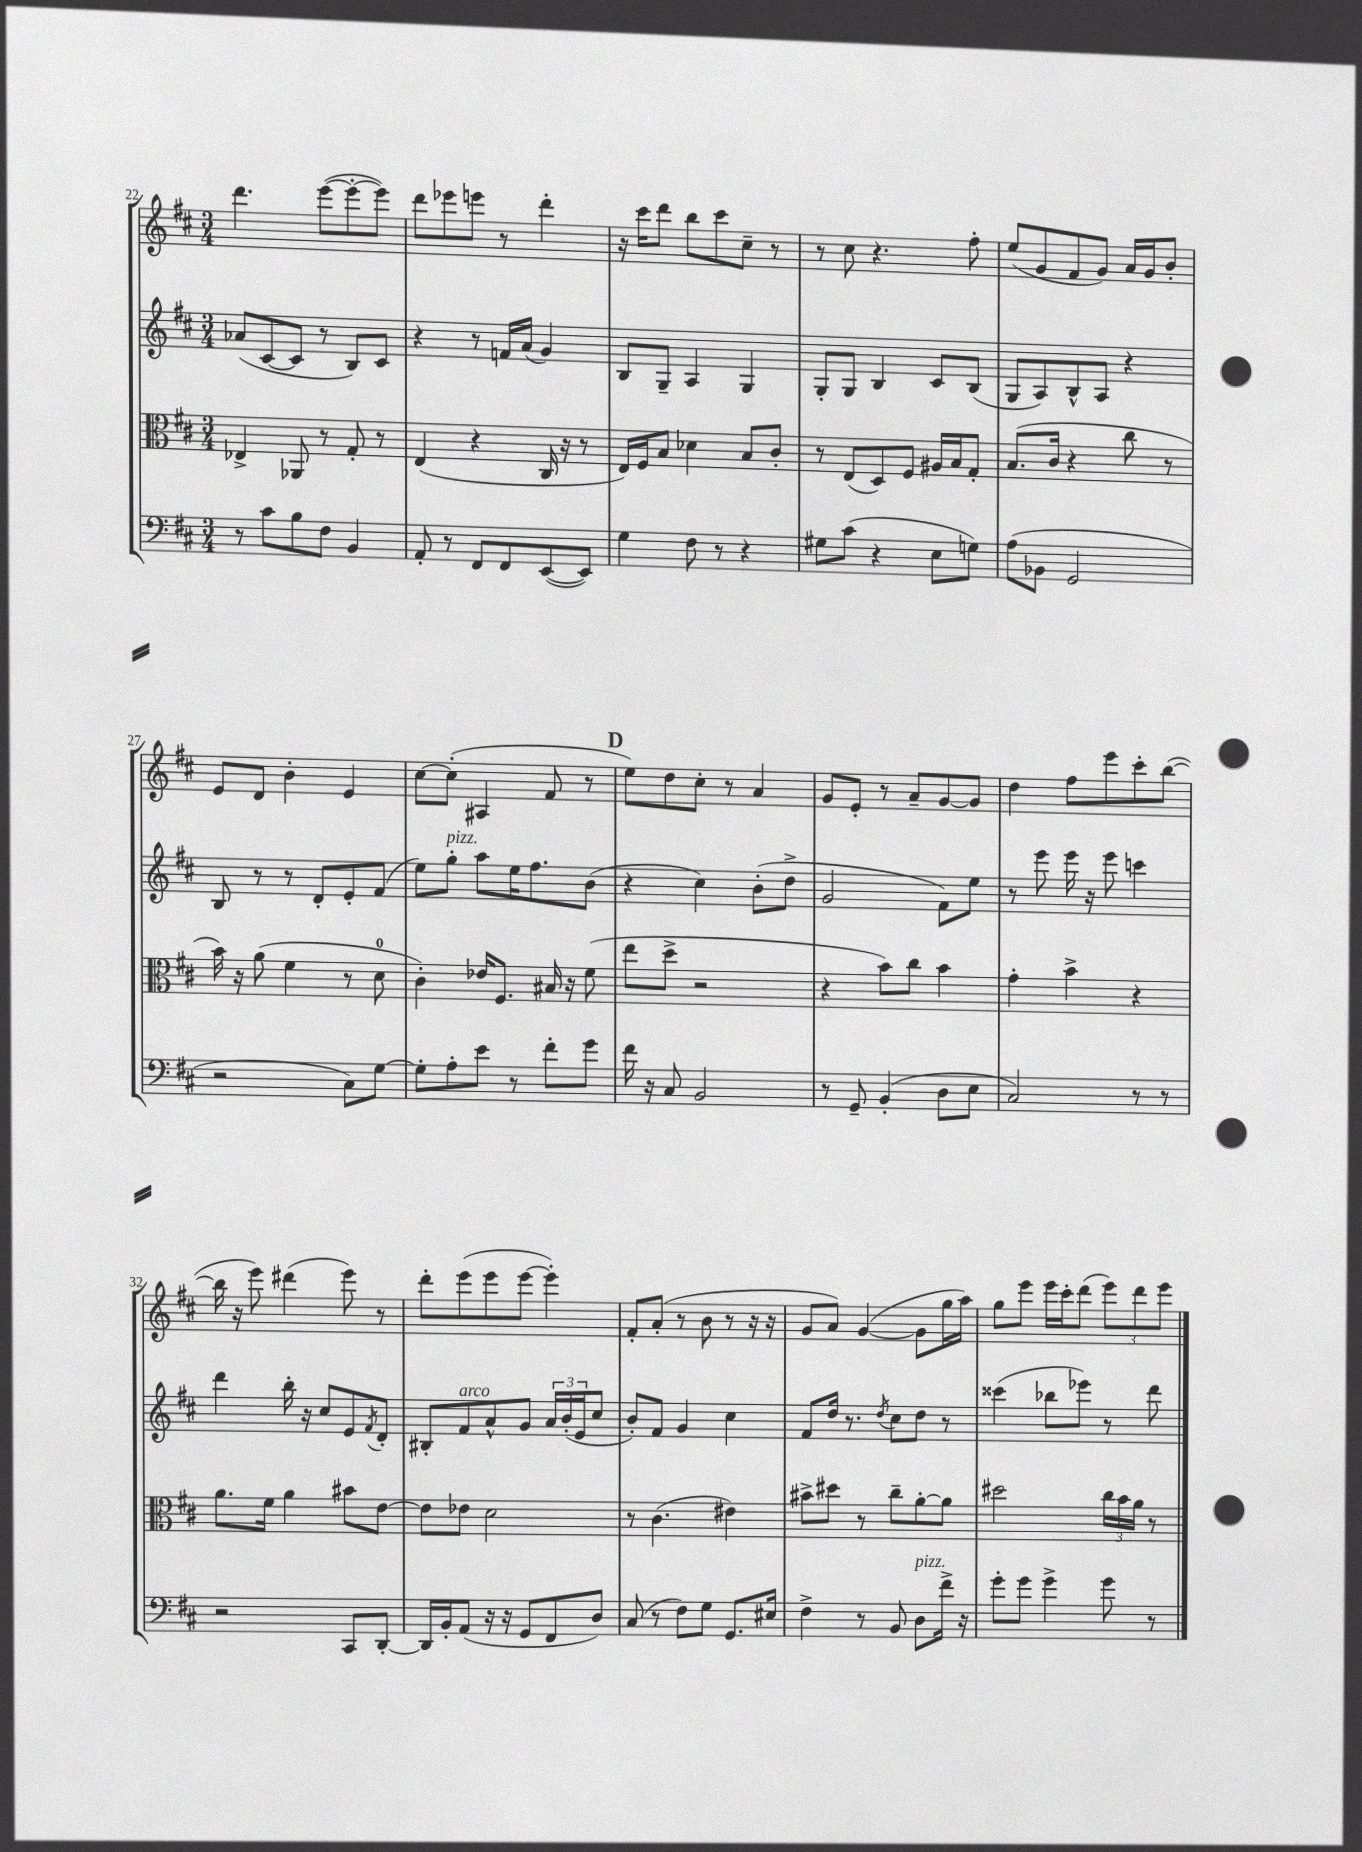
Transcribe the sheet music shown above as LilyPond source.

<<
\new StaffGroup <<
\new Staff = "s0" {
    \clef treble \key d \major \numericTimeSignature \time 3/4
    d'''4. e'''8~( e'''8~-. e'''8) |
    d'''8 ees'''8 e'''8 r8 d'''4-. |
    r16 cis'''16 d'''8 b''8 cis'''8 cis''8-- r8 |
    r8 cis''8 r4. fis''8-. |
    e''8( g'8 fis'8 g'8) a'16 g'16 b'8-. |
    e'8 d'8 b'4-. e'4 |
    cis''8~ cis''8-.( ais4 fis'8 r8 |
    \mark \markup { \bold "D" } e''8) d''8 cis''8-. r8 a'4 |
    g'8 e'8-. r8 a'8-- g'8~ g'8 |
    d''4 fis''8 e'''8 cis'''8-. b''8~( |
    b''16 r16 e'''8) dis'''4( e'''8) r8 |
    d'''8-. e'''8( e'''8 e'''8~ e'''4-.) |
    fis'8-. a'8-.( r8 b'8 r8 r16 r16 |
    g'8 a'8) g'4~( g'8 g''16 a''16) |
    g''8 e'''8 e'''16 cis'''16-. d'''8( \tuplet 3/2 { e'''8) d'''8 e'''8 } \bar "|." |
}
\new Staff = "s1" {
    \clef treble \key d \major \numericTimeSignature \time 3/4
    aes'8( cis'8~ cis'8 r8 b8) cis'8 |
    r4 r8 f'16 a'16( g'4) |
    b8 g8-- a4 g4 |
    g8-. g8 b4 cis'8 b8( |
    g8 a8) b8-^ a8 r4 |
    b8 r8 r8 d'8-. e'8-. fis'8( |
    e''8) g''8-.^\markup { \italic "pizz." } a''8 e''16 fis''8. b'8( |
    \mark \markup { \bold "D" } r4 cis''4) b'8-.( d''8-> |
    g'2 fis'8) e''8 |
    r8 e'''8 e'''16 r16 e'''8 c'''4 |
    d'''4 b''16-. r16 cis''8 e'8 \acciaccatura { fis'8 } d'8-. |
    bis8-. fis'8^\markup { \italic "arco" } a'8-^ g'8 \tuplet 3/2 { a'16 b'16-.( e'16 } cis''8 |
    b'8-.) fis'8 g'4 cis''4 |
    fis'8 d''16 r8. \acciaccatura { d''8 } cis''8 d''8 r8 |
    cisis'''4( bes''8 ees'''8) r8 d'''8 \bar "|." |
}
\new Staff = "s2" {
    \clef alto \key d \major \numericTimeSignature \time 3/4
    ees4-> aes,8 r8 g8-. r8 |
    e4( r4 cis16 r16 r8 |
    e16) fis16 b8 des'4 b8 cis'8-. |
    r8 e8( d8) fis8 ais16 b16 g8-. |
    b8.( cis'16 r4 cis''8 r8 |
    b'16) r16 a'8( fis'4 r8 d'8-0 |
    cis'4-.) ees'16 fis8. bis16 r16 fis'8( |
    \mark \markup { \bold "D" } e''8 d''8-> r2 |
    r4 b'8) cis''8 b'4 |
    g'4-. b'4-> r4 |
    a'8. fis'16 a'4 bis'8 e'8~ |
    e'8 ees'8 d'2 |
    r8 cis'4.( eis'4) |
    bis'8-> dis''8 r8 cis''8-- a'8~-. a'8 |
    dis''2 \tuplet 3/2 { cis''16 b'16 a'16 } r8 \bar "|." |
}
\new Staff = "s3" {
    \clef bass \key d \major \numericTimeSignature \time 3/4
    r8 cis'8 b8 fis8 b,4 |
    a,8-. r8 fis,8 fis,8 e,8~( e,8) |
    g4 fis8 r8 r4 |
    gis8 cis'8( r4 e8 g8) |
    a8( bes,8 g,2 |
    r2 cis8) g8~ |
    g8-. a8-. e'8 r8 fis'8-. g'8 |
    \mark \markup { \bold "D" } fis'16 r16 cis8 b,2 |
    r8 g,8-- b,4-.( d8 e8 |
    cis2) r8 r8 |
    r2 cis,8 d,8~-. |
    d,16 b,16-. a,8( r16 r16 g,8 fis,8 d8) |
    cis8( r8 fis8) g8 g,8. eis16 |
    fis4-> r8 b,8 d8^\markup { \italic "pizz." } fis'16-> r16 |
    g'8-. g'8 g'4-> g'8 r8 \bar "|." |
}
>>
>>
\layout { \context { \Score currentBarNumber = #22 } }
